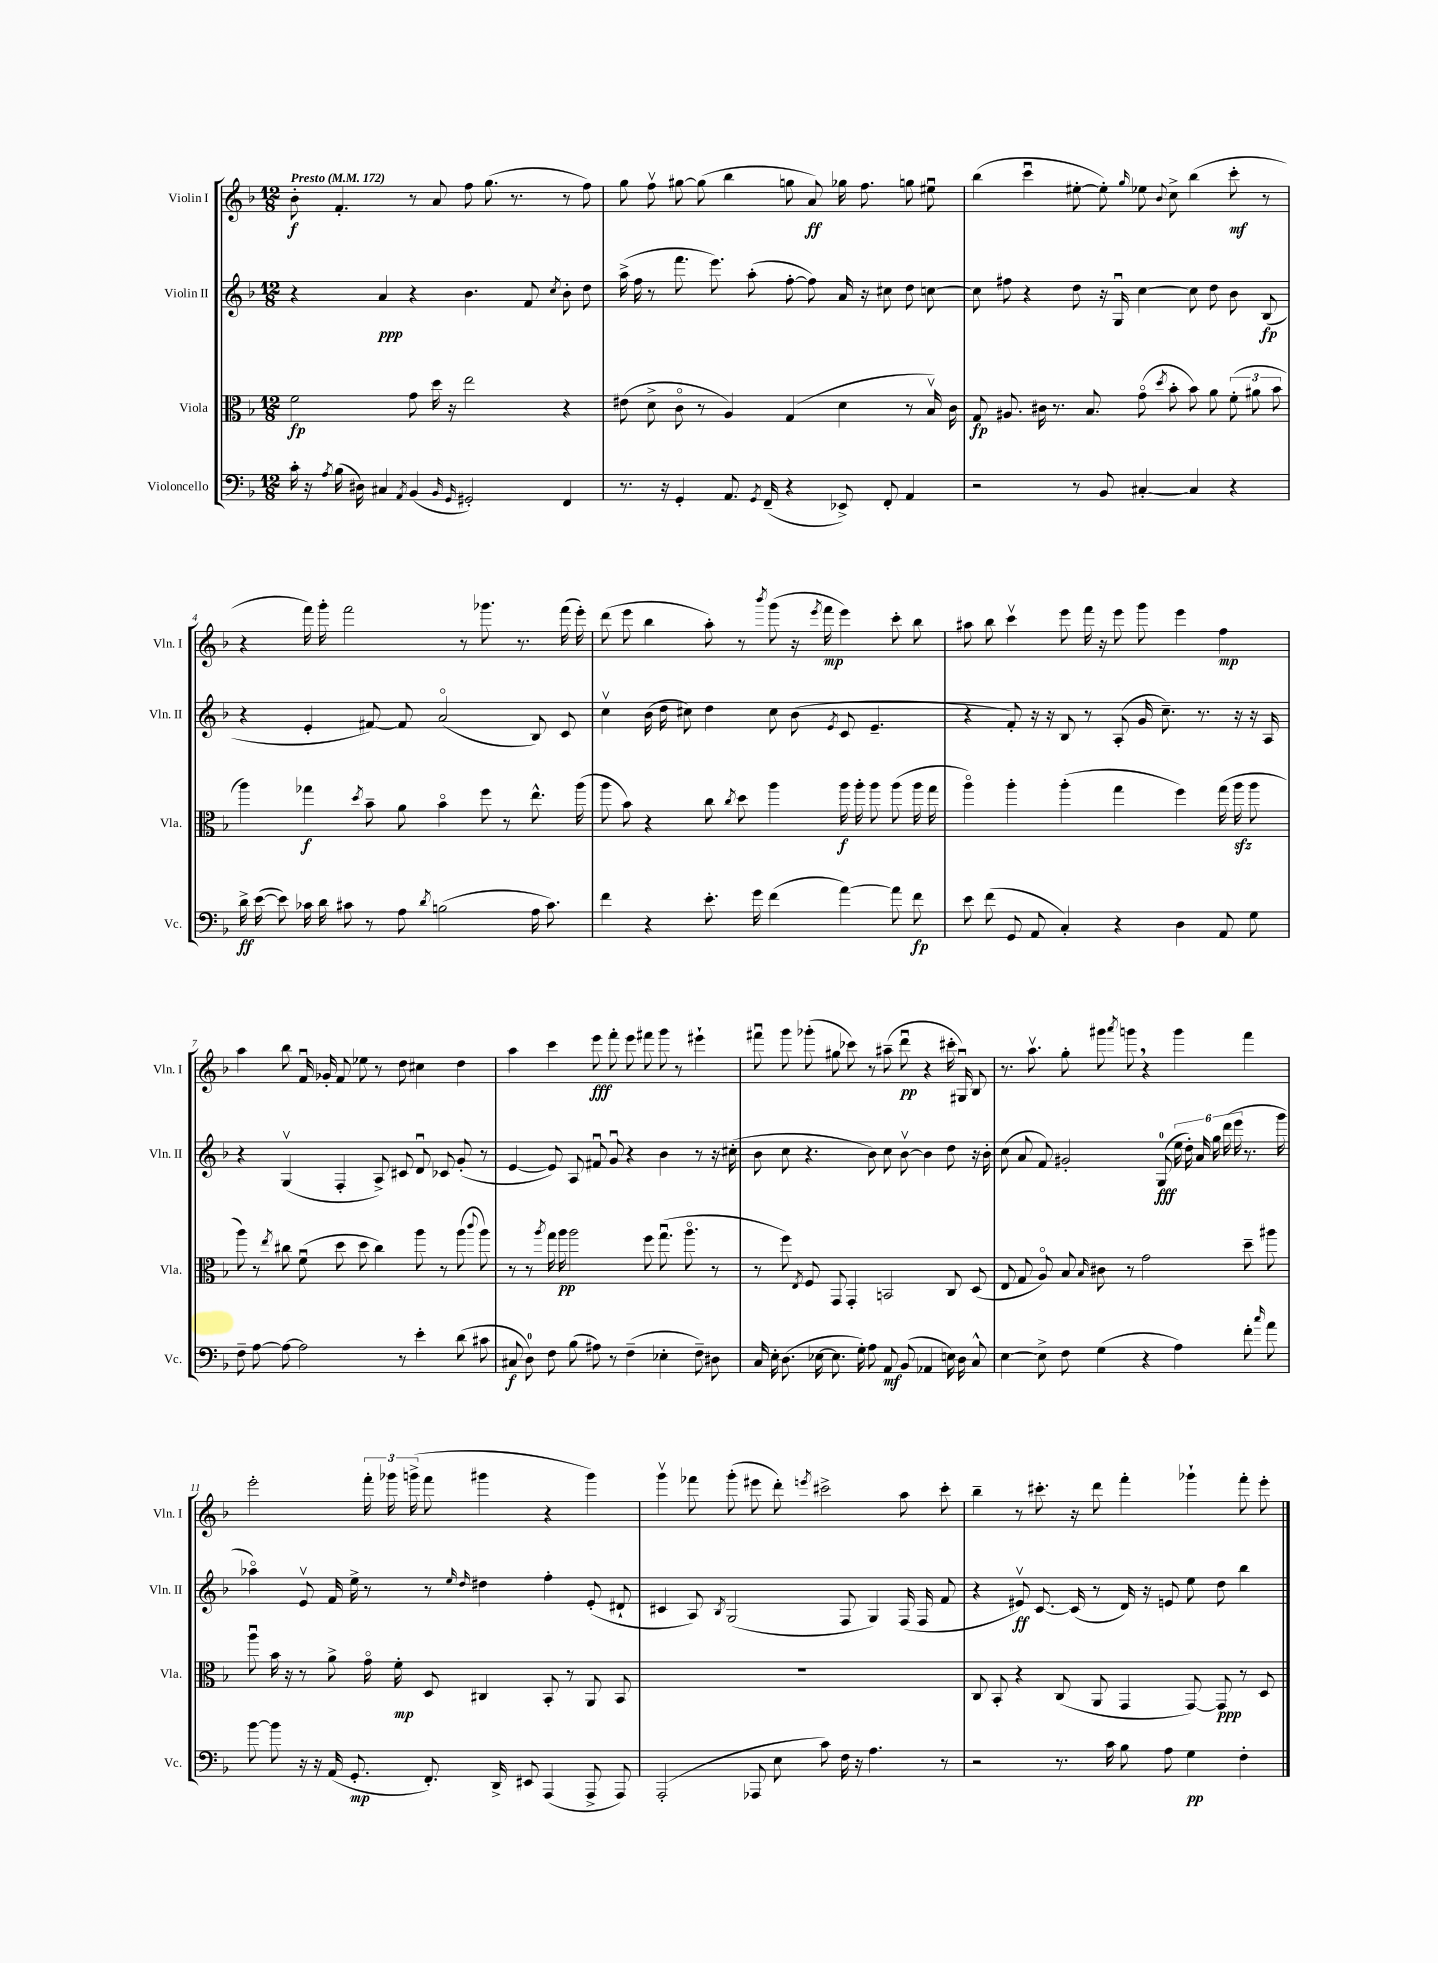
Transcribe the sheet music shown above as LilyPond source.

<<
\new StaffGroup <<
\new Staff = "s0" \with { instrumentName = "Violin I" shortInstrumentName = "Vln. I" } {
    \clef treble \key f \major \numericTimeSignature \time 12/8 \tempo "Presto" 4 = 172
    \autoBeamOff bes'8-.\f f'4.-. r8 a'8 f''8 g''8.( r8. r8 f''8) |
    g''8 f''8\upbow gis''8~ gis''8( bes''4 g''8 a'8\ff) ges''16 f''8. g''8 eis''8\downbow |
    bes''4( c'''4\downbow eis''8~-. eis''8-.) \grace { g''16 } ees''8 \appoggiatura { bes'8 } c''8-> bes''4( c'''8-.\mf r8 |
    r4 f'''16) g'''16-. f'''2 r8 ges'''8. r8. f'''16( e'''16-.) |
    d'''8( e'''8 bes''4 a''8-.) r8 \acciaccatura { bes'''8 } g'''8( r16 \acciaccatura { e'''8 } f'''16\mp e'''4) c'''8-. bes''8 |
    ais''8 bes''8 c'''4\upbow e'''8 f'''16 r16 e'''8 g'''8 e'''4 f''4\mp |
    a''4 bes''8 f'16\downbow ges'16-. f'8 ees''8 r8 d''8 cis''4 d''4 |
    a''4 c'''4 e'''8\fff f'''8-. e'''8 fis'''8 g'''8 r8 eis'''4-! |
    fis'''8\downbow g'''8 ges'''8-.( gis''8 ces'''8) r8 ais''8--( d'''8\downbow\pp r4 cis'''16-. gis16\downbow) bes8 |
    r8. a''8.\upbow g''8-. gis'''8 \acciaccatura { a'''8 } g'''8 \breathe r4 g'''4 f'''4 |
    e'''2-. \tuplet 3/2 { f'''16-. ges'''16 g'''16->( } f'''8 gis'''4 r4 gis'''4) |
    g'''4\upbow fes'''8 g'''8-.( eis'''8 d'''8-.) \acciaccatura { e'''8 } cis'''2-> a''8 cis'''8-. |
    bes''4-- r8 cis'''8.-. r16 d'''8 f'''4-. ges'''4-! f'''8-. e'''8-. \bar "|." |
}
\new Staff = "s1" \with { instrumentName = "Violin II" shortInstrumentName = "Vln. II" } {
    \clef treble \key f \major \numericTimeSignature \time 12/8
    \autoBeamOff r4 a'4\ppp r4 bes'4. f'8 \acciaccatura { c''8 } bes'8-. d''8 |
    a''16->( f''16 r8 f'''8. e'''8.) a''8-.( f''8~-. f''8) a'16 r16 cis''8 d''8 c''8~ |
    c''8 fis''8 r4 d''8 r16 g16\downbow c''4~ c''8 d''8 bes'8 bes8\fp( |
    r4 e'4-. fis'8~) fis'8 a'2\flageolet( bes8) c'8 |
    c''4\upbow bes'16( d''16 cis''8) d''4 cis''8 bes'8( \acciaccatura { e'8 } c'8 e'4.-- |
    r4 f'8-.) r16 r16 bes8 r8 a8-.( g'16 c''8.--) r8. r16 r16 a16 |
    r4 g4\upbow( f4-. a8->) cis'8 d'8\downbow ces'8 g'8-.( r8 |
    e'4~ e'8) a8 fis'8\downbow g'8\downbow r4 bes'4 r8 r16 cis''16-.( |
    bes'8 c''8 r4. bes'8) c''8 bes'8~\upbow bes'4 d''8 r16 bes'16-. |
    c''8( a'8 f'8) gis'2-. g8-0\fff( \tuplet 6/4 { e''16 d''16-.) a'16 g''16 d'''16( e'''16 } r8. g'''16 |
    aes''4\flageolet) e'8\upbow f'16 e''16-> r8 r8 \grace { e''16 d''16 } dis''4 f''4-. e'8-.( dis'8-! |
    cis'4 a8) \acciaccatura { bes8 } g2( f8 g4) f16( f16 f'8 |
    r4 eis'8\upbow\ff) c'8.~ c'16( r8 d'16) r16 e'8 e''8 d''8 bes''4 \bar "|." |
}
\new Staff = "s2" \with { instrumentName = "Viola" shortInstrumentName = "Vla." } {
    \clef alto \key f \major \numericTimeSignature \time 12/8
    \autoBeamOff f'2\fp g'8 d''16 r16 e''2 r4 |
    eis'8( d'8-> c'8\flageolet r8 a4) g4( d'4 r8 bes16\upbow) c'16 |
    g8\fp ais8. cis'16 r8. bes8. g'8\flageolet( \acciaccatura { d''8 } bes'8-. bes'8) a'8 \tuplet 3/2 { f'8-.( ais'8 bes'8 } |
    a''4) ges''4\f \acciaccatura { d''8 } bes'8-- a'8 bes'4\flageolet f''8 r8 e''8.-^ a''16( |
    a''8 bes'8) r4 c''8 \acciaccatura { c''8 } d''8 a''4 a''16\f a''16-. a''8 a''8( a''16 g''16 |
    a''4\flageolet) a''4-. a''4-.( g''4 f''4) g''16( a''16\sfz a''8 |
    a''8) r8 \acciaccatura { e''8 } cis''8 f'8\downbow( d''8 d''8 cis''4) a''8 r8 a''8( \appoggiatura { c'''8 } a''8) |
    r8 r8 \acciaccatura { a''8 } g''16 a''16\pp a''2 f''8 g''8.\downbow( a''8.\flageolet r8 |
    r8 f''8) \acciaccatura { e8 } f8 g,8 g,4-. b,2 c8 d8( |
    e8 g8 a8\flageolet) bes8 \grace { bes16 } cis'8 r8 g'2 d''8-- ais''8 |
    a''8\downbow bes'16 r16 r8 a'8-> g'16\flageolet f'16-.\mp d8 cis4 bes,8-. r8 a,8 bes,8 |
    R1. |
    c8 bes,8-. r4 c8( a,8 g,4 g,8~) g,8\ppp r8 d8 \bar "|." |
}
\new Staff = "s3" \with { instrumentName = "Violoncello" shortInstrumentName = "Vc." } {
    \clef bass \key f \major \numericTimeSignature \time 12/8
    \autoBeamOff c'16-. r16 \acciaccatura { a8 } bes16( dis16) cis4 \acciaccatura { a,8 } bes,4( \grace { bes,16 g,16 } gis,2-.) f,4 |
    r8. r16 g,4-. a,8. \acciaccatura { g,8 } f,16--( r4 ees,8->) f,8-. a,4 |
    r2 r8 bes,8 cis4~-. cis4 r4 |
    d'16->\ff e'16~( e'8) ces'16 d'16 cis'8 r8 a8 \acciaccatura { d'8 } b2( a16 cis'8.) |
    f'4 r4 e'8.-. g'16 f'4( a'4~) a'8 f'8\fp |
    e'8 f'8( g,8 a,8 c4-.) r4 d4 a,8 g8 |
    f8-- a8~ a8~ a2 r8 e'4-. d'8( cis'8 |
    cis8\f d8-0) f8 bes8( ais8) r8 f4--( ees4-. f8--) dis8 |
    c16 e16-. d8.( ees16~ ees8. g16-.) a8 a,8\mf bes,8( aes,4 e16) d16 c8-^ |
    e4~ e8-> f8 g4( r4 a4) f'8-. \grace { c''16 } a'8 |
    bes'8~ bes'8 r16 r16 a,16( g,8.-.\mp f,8.-.) d,16-> eis,8 a,,4( a,,8-> a,,8) |
    a,,2-.( aes,,8 e8 c'8) f16 r16 a4. r8 |
    r2 r8. c'16 bes8 a8 g4\pp f4-. \bar "|." |
}
>>
>>
